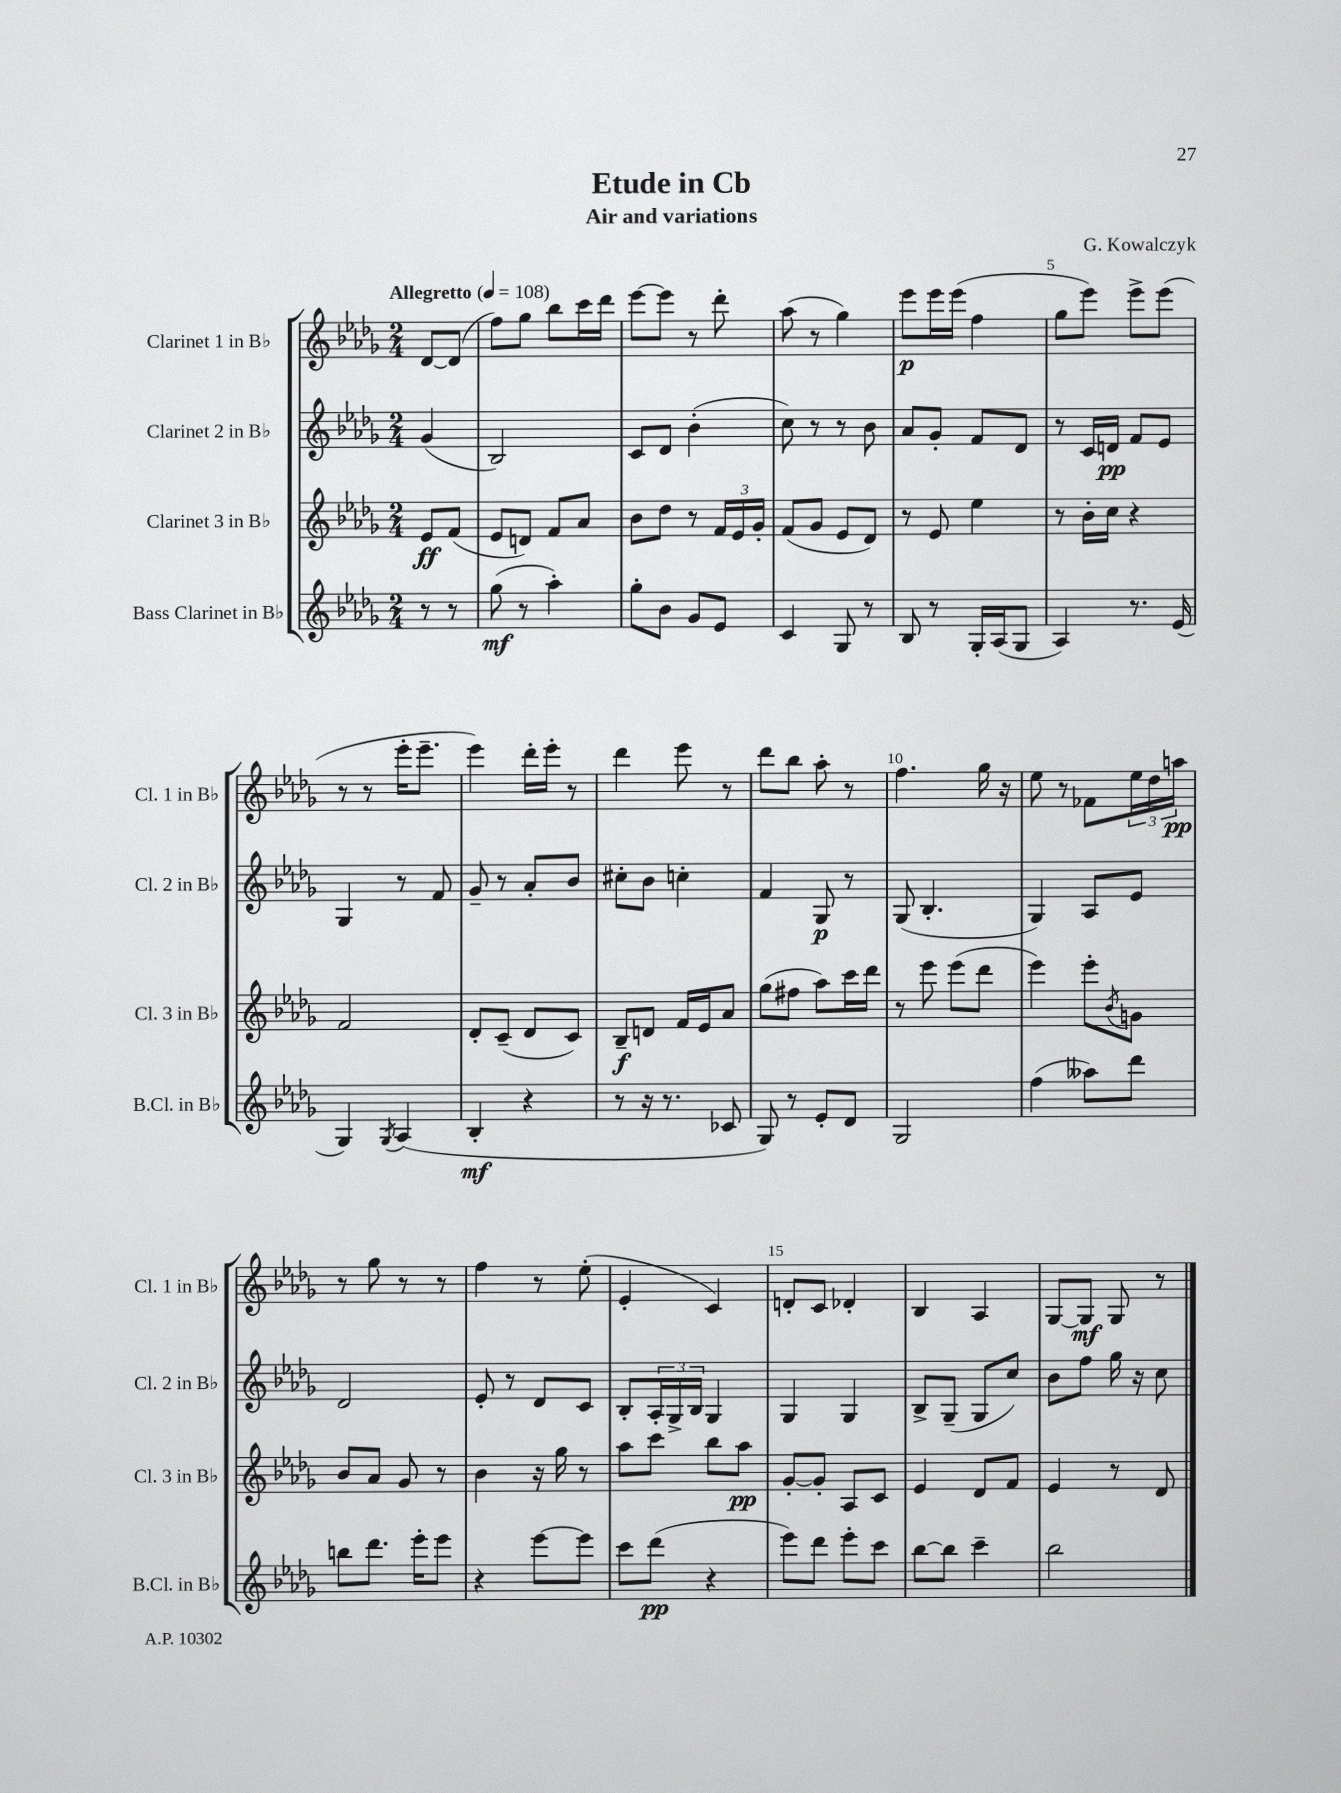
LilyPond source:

\header { title = "Etude in Cb" composer = "G. Kowalczyk" subtitle = "Air and variations" }
<<
\new StaffGroup <<
\new Staff = "s0" \with { instrumentName = "Clarinet 1 in Bb" shortInstrumentName = "Cl. 1 in Bb" } {
    \clef treble \key des \major \numericTimeSignature \time 2/4 \partial 4 \tempo "Allegretto" 4 = 108
    des'8~ des'8( |
    f''8) ges''8 bes''8 c'''16 des'''16 |
    ees'''8~ ees'''8 r8 des'''8-. |
    aes''8( r8 ges''4) |
    ees'''8\p ees'''16 ees'''16( f''4 |
    ges''8 ees'''8) ees'''8-> ees'''8( |
    r8 r8 ees'''16-. ees'''8.-- |
    ees'''4) des'''16-. ees'''16-. r8 |
    des'''4 ees'''8 r8 |
    des'''8 bes''8 aes''8-. r8 |
    f''4. ges''16 r16 |
    ees''8 r8 fes'8 \tuplet 3/2 { ees''16 des''16 a''16\pp } |
    r8 ges''8 r8 r8 |
    f''4 r8 ees''8-.( |
    ees'4-. c'4) |
    d'8-. c'8 des'4-. |
    bes4 aes4 |
    ges8~ ges8\mf ges8 r8 \bar "|." |
}
\new Staff = "s1" \with { instrumentName = "Clarinet 2 in Bb" shortInstrumentName = "Cl. 2 in Bb" } {
    \clef treble \key des \major \numericTimeSignature \time 2/4 \partial 4
    ges'4( |
    bes2) |
    c'8 des'8 bes'4-.( |
    c''8) r8 r8 bes'8 |
    aes'8 ges'8-. f'8 des'8 |
    r8 c'16 d'16\pp f'8 ees'8 |
    ges4 r8 f'8 |
    ges'8-- r8 aes'8-. bes'8 |
    cis''8-. bes'8 c''4-. |
    f'4 ges8\p r8 |
    ges8( bes4.-. |
    ges4) aes8 ees'8 |
    des'2 |
    ees'8-. r8 des'8 c'8 |
    bes8-. \tuplet 3/2 { aes16-. ges16-> bes16 } ges4 |
    ges4 ges4 |
    bes8-> ges8--( ges8 c''8) |
    bes'8 f''8 ges''16 r16 c''8 \bar "|." |
}
\new Staff = "s2" \with { instrumentName = "Clarinet 3 in Bb" shortInstrumentName = "Cl. 3 in Bb" } {
    \clef treble \key des \major \numericTimeSignature \time 2/4 \partial 4
    ees'8\ff f'8( |
    ees'8 d'8) f'8 aes'8 |
    bes'8 des''8 r8 \tuplet 3/2 { f'16 ees'16 ges'16-. } |
    f'8( ges'8 ees'8 des'8) |
    r8 ees'8 ees''4 |
    r8 bes'16-. c''16 r4 |
    f'2 |
    des'8-. c'8--( des'8 c'8) |
    bes8--\f d'8 f'16 ees'16 aes'8 |
    ges''8( fis''8 aes''8) c'''16 des'''16 |
    r8 ees'''8 ees'''8( des'''8 |
    ees'''4) ees'''8-. \acciaccatura { bes'8 } g'8 |
    bes'8 aes'8 ges'8 r8 |
    bes'4 r16 ges''16 r8 |
    aes''8 c'''8 bes''8 aes''8\pp |
    ges'8~-. ges'8-. aes8 c'8 |
    ees'4 des'8 f'8 |
    ees'4 r8 des'8 \bar "|." |
}
\new Staff = "s3" \with { instrumentName = "Bass Clarinet in Bb" shortInstrumentName = "B.Cl. in Bb" } {
    \clef treble \key des \major \numericTimeSignature \time 2/4 \partial 4
    r8 r8 |
    ges''8\mf( r8 aes''4-.) |
    ges''8-. bes'8 ges'8 ees'8 |
    c'4 ges8 r8 |
    bes8 r8 ges16-. aes16( ges8 |
    aes4) r8. ees'16( |
    ges4) \acciaccatura { ges8 } aes4( |
    bes4-.\mf r4 |
    r8 r16 r8. ces'8 |
    ges8) r8 ees'8-. des'8 |
    ges2 |
    f''4( aeses''8) des'''8 |
    b''8 des'''8. ees'''16-. ees'''8 |
    r4 ees'''8~ ees'''8 |
    c'''8 des'''8\pp( r4 |
    ees'''8) des'''8 ees'''8-. c'''8 |
    bes''8~ bes''8 c'''4-- |
    bes''2 \bar "|." |
}
>>
>>
\layout { \context { \Score \override BarNumber.break-visibility = ##(#f #t #t) barNumberVisibility = #(every-nth-bar-number-visible 5) } }
